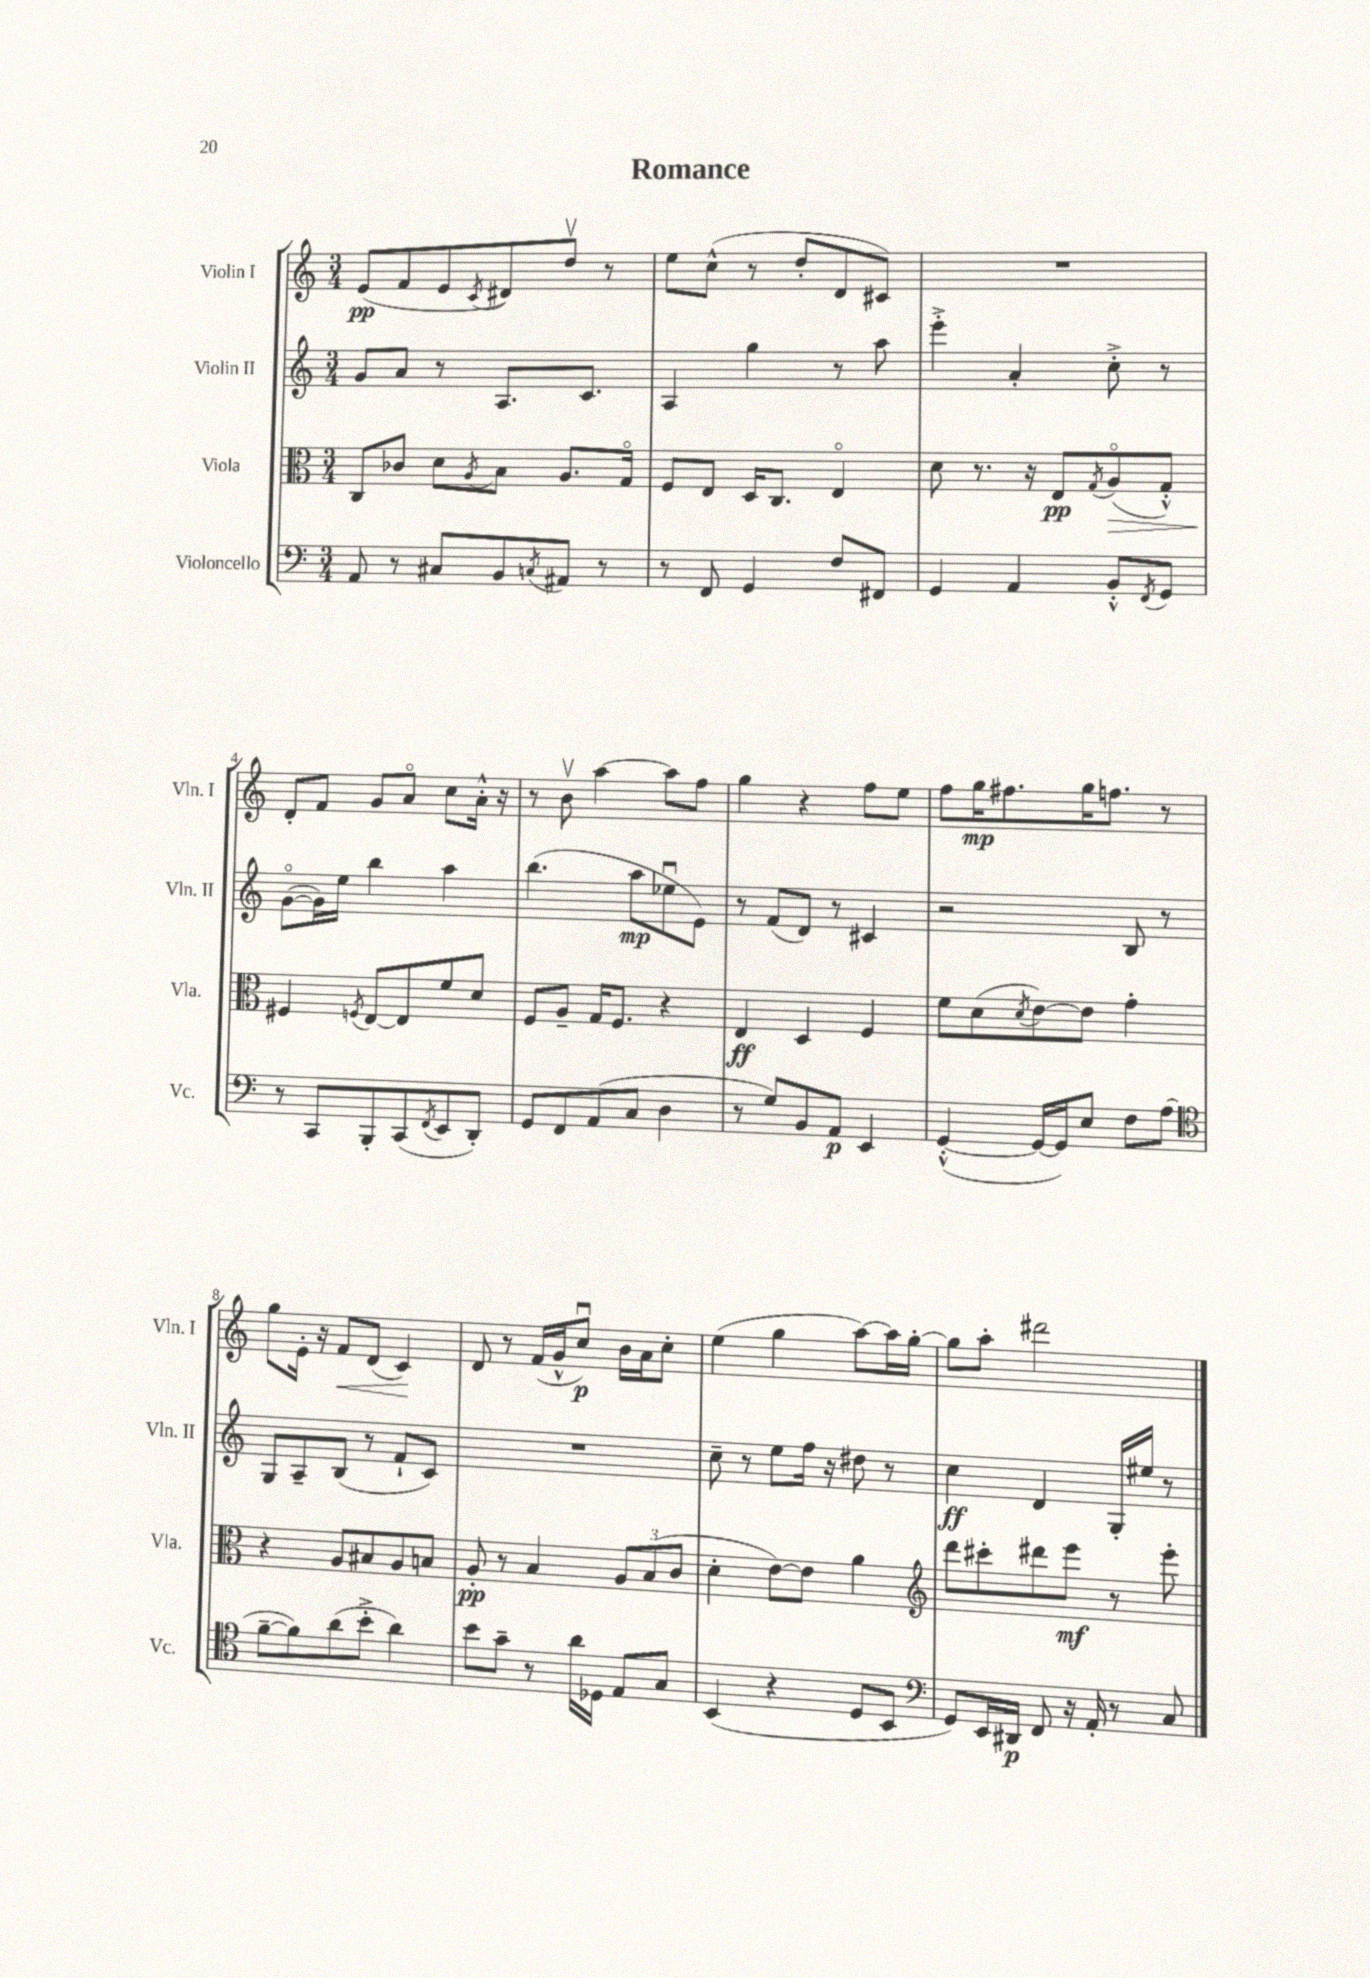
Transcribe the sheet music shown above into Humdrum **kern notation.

**kern	**kern	**kern	**kern
*staff4	*staff3	*staff2	*staff1
*clefF4	*clefC3	*clefG2	*clefG2
*k[]	*k[]	*k[]	*k[]
*M3/4	*M3/4	*M3/4	*M3/4
8AA/	8C/L	8g/L	(8e/L
8r	8c-/J	8a/J	8f/
8C#/L	8d\L	8r	8e/
.	8qA/	.	8qc/
8BB/	8B\J	8.A/L	8d#/)
8qC/	.	.	.
8AA#/J	8.A/L	.	8ddv/J
.	.	8.c/J	.
8r	.	.	8r
.	16Go/Jk	.	.
=	=	=	=
8r	8F/L	4A/	8ee\L
8FF/	8E/J	.	(8cc^^\J
4GG/	16D/LK	4gg\	8r
.	8.C/J	.	.
.	.	.	8dd'/L
8F/L	4Eo/	8r	8d/
8FF#/J	.	8aa\	8c#/J)
=	=	=	=
4GG/	8d\	4eee'^\	2.r
.	8.r	.	.
4AA/	.	4a'/	.
.	16r	.	.
.	8E/L	.	.
.	8qG/	.	.
8BB'^^/L	(8Ao/	8cc'^\	.
8qFF/	.	.	.
8GG/J	8G'^^/J)	8r	.
=	=	=	=
8r	4F#/	([8go\L	8d'/L
8CC/L	.	16g\]L)	8f/J
.	.	16ee\JJ	.
.	8qF/	.	.
8BBB'/	[8E/L	4bb\	8g/L
(8CC/	8E/]	.	8ao/J
8qFF/	.	.	.
8EE/	8f/	4aa\	8cc\L
8DD'/J)	8d/J	.	16a'^^\Jk
.	.	.	16r
=	=	=	=
8GG/L	8F/L	(4.bb\	8r
8FF/	8A~/J	.	8bv\
(8AA/	16G/LK	.	[4aa\
.	8.F/J	.	.
8C/J	.	8aa\L	.
4D\	4r	8ee-u\	8aa\]L
.	.	8e\J)	8ff\J
=	=	=	=
8r	4E/	8r	4gg\
8G/L)	.	(8f/L	.
8BB/	4D/	8d/J)	4r
8AA/J	.	8r	.
4EE/	4F/	4c#/	8ff\L
.	.	.	8ee\J
=	=	=	=
([4GG'^^/	8f\L	2r	8ff\L
.	(8d\	.	16gg\K
.	.	.	8.ff#\
.	8qd/	.	.
16GG/_LL	[8e\)	.	.
16GG/]J)	.	.	.
8E/J	8e\]J	.	16gg\K
.	.	.	8.ff\J
8F\L	4g'\	8B/	.
(8A\J	.	8r	8r
=	=	=	=
*clefC4	*	*	*
[8f~\L	4r	8G/L	8gg\L
8f\])	.	8A~/	16e'\Jk
.	.	.	16r
(8a\	8A/L	(8B/J	8f/L
8b'^\J	8B#/	8r	(8d/J
4a\)	8A/	8f`/L	4c/)
.	8B/J	8c/J)	.
=	=	=	=
8b\L	8A'/	2.r	8d/
8g~\J	8r	.	8r
8r	4B/	.	(16f/LL
.	.	.	16g^^/J
16a\LL	.	.	8ccu/J)
16D-\JJ	.	.	.
8E/L	12A/L	.	16b\LL
.	.	.	16a\J
.	(12B/	.	.
8G/J	.	.	8cc'\J
.	12c/J	.	.
=	=	=	=
(4BB/	4d'\	8cc~\	(4ee\
.	.	8r	.
4r	[8e\L)	8ee\L	4gg\
.	8e\]J	16ff\Jk	.
.	.	16r	.
8D/L	4a\	8dd#\	[8aa\L)
8BB/J	.	8r	16aa\]L
.	.	.	[16gg'\JJ
=	=	=	=
*clefF4	*clefG2	*	*
8GG/L)	8ddd\L	4cc\	8gg\]L
16EE/L	8ccc#'\	.	8aa'\J
16DD#/JJ	.	.	.
8FF/	8ddd#\	4d/	2ddd#\
16r	8eee\J	.	.
16AA'/	.	.	.
8r	8r	16G'/LL	.
.	.	16ee#/JJ	.
8C/	8eee'\	8r	.
==	==	==	==
*-	*-	*-	*-
